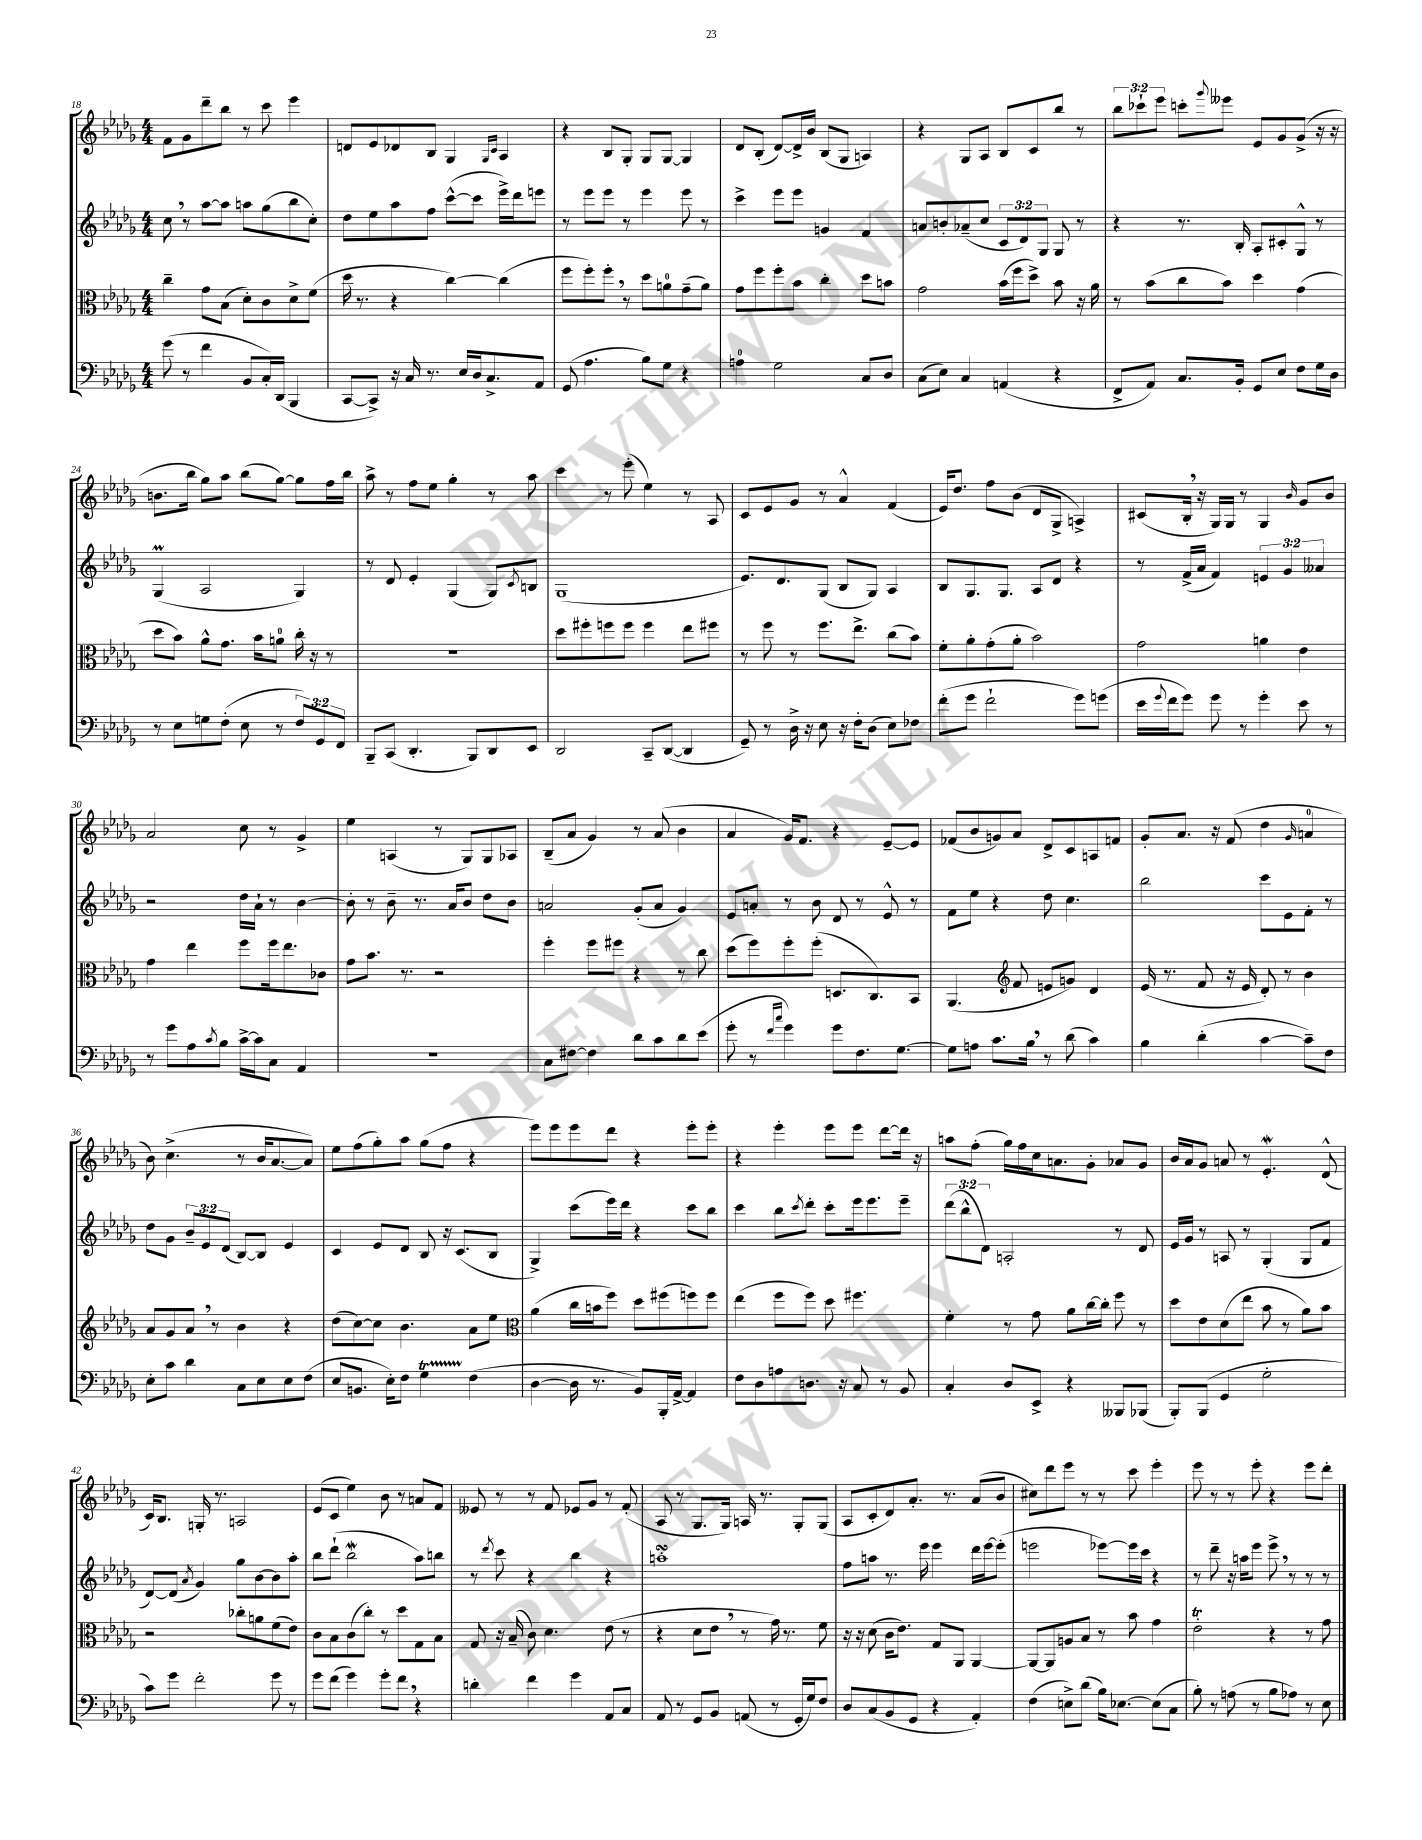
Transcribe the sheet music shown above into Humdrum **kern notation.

**kern	**kern	**kern	**kern
*part4	*part3	*part2	*part1
*staff4	*staff3	*staff2	*staff1
*clefF4	*clefC3	*clefG2	*clefG2
*k[b-e-a-d-g-]	*k[b-e-a-d-g-]	*k[b-e-a-d-g-]	*k[b-e-a-d-g-]
*M4/4	*M4/4	*M4/4	*M4/4
=18	=18	=18	=18
(8g-\	4cc~\	8cc,\	8f\L
8r	.	8r	8g-\
4f\	8g-\L	[8aa-\L	8ddd-~\
.	(8B-\J	8aa-\J]	8bb-\J
8BB-/L	8d-'\L)	8aan\L	8r
16C'/L)	8c\	(8gg-\	8ccc\
(16DD-/JJ	.	.	.
4BBB-/	8d-^\	8bb-\	4eee-\
.	(8f\J	8cc'\J)	.
=19	=19	=19	=19
[8CC/L	16dd-\	8dd-\L	8dn/L
.	8.r	.	.
8CC^/J])	.	8ee-\	8e-/
16r	4r	8aa-\	8d-X/
16C/	.	.	.
8.r	.	8ff\J	8B-/J
.	[4cc\)	([8ccc^^\L	4G-/
16E-/LL	.	.	.
16D-/J	.	8ccc\J]	.
8.C^/	.	.	.
.	.	.	16qqG-/LL
.	.	.	16qqc/JJ
.	(4cc\]	16eee-^\LL)	4A-/
.	.	16ddd-\J	.
8AA-/J	.	8eeen\J	.
=20	=20	=20	=20
(8GG-/	8ff\L	8r	4r
4.A-\	8ff'\)	8eee-\L	.
.	8ff',\J	8eee-\J	8B-/L
.	8r	8r	8G-'/J
8B-\L)	8dd-\L	4eee-\	8G-/L
8G-\J	8an\	.	[8G-/J
4r	(8g-~\	8eee-\	4G-/]
.	8a\J)	8r	.
=21	=21	=21	=21
4An\	8g-\L	4ccc^\	8d-/L
.	8ff\	.	(8B-'/J
2G-\	8ff'\	8eee-\L	[8d-/L)
.	8b-\J	8eee-\J	16d-^/L]
.	.	.	16b-/JJ
.	4cc'\	4gn/	(8B-/L
.	.	.	8G-/J
8C/L	8dd-\L	4f/	4An/)
8D-/J	8bn\J	.	.
=22	=22	=22	=22
(8C\L	2g-\	8an/L	4r
8E-\J)	.	8bn'/	.
4C/	.	(8a-X~/	8G-/L
.	.	8cc/J	8A-/J
(4AAn/	(16b-\LL	12c/L	8B-/L
.	16ff\J	.	.
.	.	12d-/)	.
.	8dd-^\J)	.	8c/
.	.	12G-/J	.
4r	8b-\	8G-/	8bb-/J
.	16r	8r	8r
.	16a-\	.	.
=23	=23	=23	=23
8FF^/L	8r	4r	12bb-\L
.	.	.	12ccc-X`\
8AA-/J)	(8b-\L	.	.
.	.	.	12eee-\J
8.C/L	8cc\	8.r	8cccn'\L
.	.	.	8qqggg-/
.	8b-\J)	.	8eee--X\J
16BB-'/Jk	.	16B-'/	.
8GG-/L	4dd-\	8A-'/L	8e-/L
8E-/J	.	8c#X'/	8g-/
8F\L	(4g-\	8G-^^/J	(8g-^/J
16G-\L	.	8r	16r
16D-\JJ	.	.	16r
!!LO:LB:g=z
=24	=24	=24	=24
8r	8dd-\L	(4G-M/	8.bn\L
8E-\L	8b-\J)	.	.
.	.	.	16bb-\Jk
8Gn\	8a-^^\L	2A-/	8gg-\L)
(8F'\J	8.g-\J	.	8aa-\J
8E-\	.	.	(8bb-\L
.	16b-\KL	.	.
8r	8an\J	.	[8gg-\J)
12F/L)	16cc'\	4G-/)	8gg-\L]
.	16r	.	.
12GG-/	.	.	.
.	8r	.	16ff\L
12FF/J	.	.	.
.	.	.	16bb-\JJ
=25	=25	=25	=25
8BBB-~/L	1r	8r	8aa-^\
(8CC/J	.	8d-/	8r
4.DD-'/	.	4e-'/	8ff\L
.	.	.	8ee-\J
.	.	(4G-/	4gg-'\
8BBB-/L)	.	.	.
8DD-/	.	8G-/L)	8r
.	.	8qc/	.
8EE-/J	.	8Bn/J	8aa-\
=26	=26	=26	=26
2DD-/	8dd-\L	(1G-	4ccc\
.	8ff#X'\	.	.
.	8ffn\	.	8r
.	8ff\J	.	(8eee-'\
8CC~/L	4ff\	.	4ee-\)
([8DD-/J	.	.	.
4DD-/]	8ee-\L	.	8r
.	8ff#X\J	.	8A-/
=27	=27	=27	=27
8GG-~/)	8r	8.e-/L)	8c/L
8r	8ff\	.	8e-/
.	.	8.d-/	.
16D-^\	8r	.	8g-/J
16r	.	.	.
8E-\	8.ff\L	(8G-/J	8r
16r	.	8B-/L	4a-^^/
16F'\KL	8.ee-^\J	.	.
(8D-\J	.	8G-/J)	.
8E-\L)	(8cc\L	4A-/	(4f/
8F-X\J	8b-\J)	.	.
=28	=28	=28	=28
(8f'\L	8f'\L	8B-/L	16e-/KL)
.	.	.	8.dd-/J
8g-\J	8a-'\	8.G-/	.
2f`\	(8g-'\	.	8ff\L
.	.	8.G-/J	.
.	8a-'\J	.	(8b-\J
.	2b-\)	8A-/L	8d-/L
.	.	8d-/J	8G-^/J
8g-\L)	.	4r	4An^/)
(8gn\J	.	.	.
=29	=29	=29	=29
16e-\LL	2g-\	8r	(8c#X/L
8qqg-/	.	.	.
16f\J	.	.	.
8g-\J)	.	(16f^/LL	16B-',/Jk
.	.	16a-/JJ	16r
8g-\	.	4f/)	16G-/LL)
.	.	.	16G-/JJ
8r	.	.	8r
4g-'\	4an\	6en/	4G-/
.	.	6g-/	.
.	.	.	16qqb-/
8e-\	4e-\	.	8g-/L
.	.	6a--X/	.
8r	.	.	8b-/J
!!LO:LB:g=z
=30	=30	=30	=30
8r	4g-\	2r	2a-/
8g-\L	.	.	.
8A-\	4ee-\	.	.
8qc/	.	.	.
8B-\J	.	.	.
[16c^\LL	8ff\L	16dd-\LL	8cc\
16c\J]	.	16a-`\JJ	.
8C\J	16ff\k	8r	8r
.	8.ee-\	.	.
4AA-/	.	[4b-\	4g-^/
.	8c-X\J	.	.
=31	=31	=31	=31
1r	8g-\L	8b-'\]	4ee-\
.	8.b-\J	8r	.
.	.	8b-~\	(4An/
.	8.r	.	.
.	.	8.r	.
.	2r	.	8r
.	.	16a-/KL	.
.	.	8b-/J	8G-/L)
.	.	8dd-\L	8G-/
.	.	8b-\J	8A-X/J
=32	=32	=32	=32
8C\L	4ff'\	2an/	(8B-~/L
[8F#X\J	.	.	8a-/J
4F#\]	8ff\L	.	4g-/)
.	8ff#X\J	.	.
8d-\L	4r	(8g-'/L	8r
8c\	.	8a/J	(8a-/
8d-\	8r	4g-/)	4b-\
(8e-\J	8cc\	.	.
=33	=33	=33	=33
8g-'\	(8dd-\L	8e-/L	4a-/
8r	8ff\)	8an'/J	.
16qqf/LL	.	.	.
16qqcc/JJ	.	.	.
4g-\)	8ff'\	8r	16g-/KL)
.	.	.	8.f/J
.	(8ff'\J	8b-\	.
8g-\L	8.Dn/L	8d-/	4r
8.F\	.	8r	.
.	8.C/)	.	.
.	.	8e-^^/	[8e-~/L
[8.G-\J	.	.	.
.	8BB-/J	8r	8e-/J]
=34	=34	=34	=34
8G-\L]	(4.AA-/	8f\L	(8f-X/L
8An\J	.	8ee-\J	8b-/
8.c\L	.	4r	8gn/)
*	*clefG2	*	*
.	8f/	.	8a-/J
16B-,\Jk	.	.	.
8r	8en/L	8dd-\	8d-^/L
(8d-\	8gn/J)	4.cc\	8c/
4c\)	4d-/	.	8An/
.	.	.	8fn/J
=35	=35	=35	=35
4B-\	(16e-/	2bb-\	8g-'/L
.	8.r	.	.
.	.	.	8.a-/J
(4d-'\	8f/	.	.
.	.	.	16r
.	16r	.	(8f/
.	16e-/	.	.
[4c\	8d-'/)	8ccc\L	4dd-\
.	8r	8e-\	.
.	.	.	16qqg-/
8c~\L])	4b-\	8f'\J	4an/
8F\J	.	8r	.
!!LO:LB:g=z
=36	=36	=36	=36
8E-'\L	8a-/L	8dd-\L	8b-\)
8c\J	8g-/	8g-\J	(4.cc^\
4d-\	8a-,/J	12b-~/L	.
.	.	12e-/	.
.	8r	.	.
.	.	(12d-/J	.
8C\L	4b-\	[8B-/L)	8r
8E-\	.	8B-/J]	16b-/KL
.	.	.	[8.a-/
8E-\	4r	4e-/	.
(8F\J	.	.	8a-/J])
=37	=37	=37	=37
8E-/L	(8dd-\L	4c/	8ee-\L
8.BBn/J	[8cc\)	.	(8ff\
.	8cc\J]	8e-/L	8gg-'\)
16E-'\KL)	.	.	.
8F\J	4.b-\	8d-/J	8aa-\J
4G-T\	.	8B-/	(8gg-\L
.	.	16r	8ff\J
.	.	(8.c/L	.
(4F\	8a-\L	.	4r
.	8ee-\J	8B-/J	.
=38	=38	=38	=38
*	*clefC3	*	*
[4D-\	(4a-\	4G-^/)	8eee-\L)
.	.	.	8eee-\
16D-\]	16cc\LL	(8ccc\L	8eee-\
8.r	16bn\J	.	.
.	8ff\J)	16eee-\L)	8ddd-\J
.	.	16ddd-\JJ	.
8BB-/L)	8dd-\L	4r	4r
16BBB-'/L	(8ff#X\	.	.
[16AA-^/JJ	.	.	.
4AA-/]	8ffn\)	8ccc\L	8eee-'\L
.	8ff\J	8bb-\J	8eee-'\J
=39	=39	=39	=39
8F\L	(4ee-\	4ccc\	4r
8D-\	.	.	.
8An\	8ff\L	8bb-\L	4eee-'\
.	.	8qccc/	.
8.Dn\J	8ff\J)	8ddd-'\J	.
.	8dd-\	8ccc'\L	8eee-\L
16r	.	.	.
8C/	4.ff#X\	16eee-\k	8eee-\J
.	.	8.eee-\	.
8r	.	.	[8ddd-\L
8BB-/	.	8eee-~\J	16ddd-\Jk]
.	.	.	16r
=40	=40	=40	=40
4C'/	4f'\	(12ddd-\L	8aan\L
.	.	12bb-^^\	.
.	.	.	(8ff'\J
.	.	12d-\J)	.
8D-/L	8r	2An'/	16gg-\LL)
.	.	.	16ff\
8EE-^/J	8g-\	.	16cc\J
.	.	.	8.an\
4r	8a-\L	.	.
.	[16cc\L	.	8g-'\J
.	16cc'\JJ]	.	.
8BBB--X/L	8ff\	8r	8a-X/L
(8BBB-X/J	8r	8d-/	8g-/J
=41	=41	=41	=41
8BBB-'/L)	8dd-\L	16e-/LL	16b-/LL
.	.	16g-/JJ	16a-/J
(8BBB-/J	8e-\	8r	8g-/J
4GG-/	(8d-\	8An/	8an/
.	8ee-\J	8r	8r
2G-'\	8b-\	(4G-'/	4.e-W'/
.	8r	.	.
.	8a-\L)	8G-/L	.
.	8b-\J	8f/J	(8d-^^/
!!LO:LB:g=z
=42	=42	=42	=42
8c\L)	2r	[8d-/L)	16c/KL)
.	.	.	8.B-/J
8g-\J	.	(8d-/J]	.
.	.	8qa-/	.
2f'\	.	4g-/)	16Gn'/
.	.	.	8.r
.	8cc-X'\L	8gg-\L	2An/
.	8an\	[8b-\	.
8g-\	(8f\	8b-\]	.
8r	8e-\J)	8aa-'\J	.
=43	=43	=43	=43
8g-\L	8c\L	8bb-\L	(8e-/L
(8f\J	8B-\	(8ddd-`\J	8c/J
4g-\)	(8c\	2bb-W\	4ee-\)
.	8cc'\J)	.	.
8g-'\L	8r	.	8b-\
8f,\J	8dd-\L	.	8r
4r	8G-\	8aa-\L)	8an/L
.	8B-\J	8bbn\J	8f/J
=44	=44	=44	=44
4dn'\	8G-/	8r	8e--X/
.	.	8qddd-/	.
.	16r	8ccc\	8r
.	(16B-~/	.	.
4f\	8c\)	4r	8r
.	4.d-\	.	8f/
4g-\	.	4bb-\	8e-X/L
.	.	.	8g-/J
8AA-/L	(8e-\	4r	8r
8C/J	8r	.	(8f'/
=45	=45	=45	=45
8AA-/	4r	1aansSsS'	8A-/
8r	.	.	8r
8GG-/L	8d-\L	.	8.G-/L
8BB-/J	8e-,\J	.	.
.	.	.	16G-/Jk)
(8AAn/	8r	.	16An/
.	.	.	8.r
8r	16g-\)	.	.
.	8.r	.	.
16GG-'/LL	.	.	8G-'/L
16G-/J)	.	.	.
8F/J	8f\	.	(8G-/J
=46	=46	=46	=46
8D-/L	16r	8ff\L	8A-/L
.	16r	.	.
(8C/	(8d-\	8aan\J	8c'/
8BB-/	16c\KL	8.r	8d-/)
.	8.e-\J)	.	.
8GG-/J	.	.	8.a-'/J
.	.	16eee-\	.
4r	8G-/L	4eee-\	.
.	.	.	8.r
.	8AA-/J	.	.
4AA-'/)	[4AA-/	16ddd-\LL	(8a-/L
.	.	[16eee-\J	.
.	.	(8eee-'\J]	8b-/J
=47	=47	=47	=47
(4F\	8AA-/L_	2eeen\	8cc#X\L)
.	8AA-/]	.	8ddd-\
8En^\L)	8An/	.	8eee-\J
(8d-\J	8B-/J	.	8r
16B-\KL)	8r	[8eee-X\L)	8r
[8.E-X\J	.	.	.
.	8b-\	16eee-\L]	8ccc\
.	.	16ccc\JJ	.
(8E-\L]	4g-\	4r	4eee-'\
8C\J	.	.	.
=48	=48	=48	=48
8B-'\)	2e-T'\	8r	8eee-\
8r	.	8ddd-~\	8r
(8An\	.	16r	8r
.	.	16aan\KL	.
8r	.	8eee-\J	8eee-'\
8B-\L	4r	8eee-^,\	4r
8A-X\J)	.	8r	.
8r	8r	8r	8eee-\L
8E-\	8g-\	8r	8ddd-'\J
==	==	==	==
*-	*-	*-	*-
